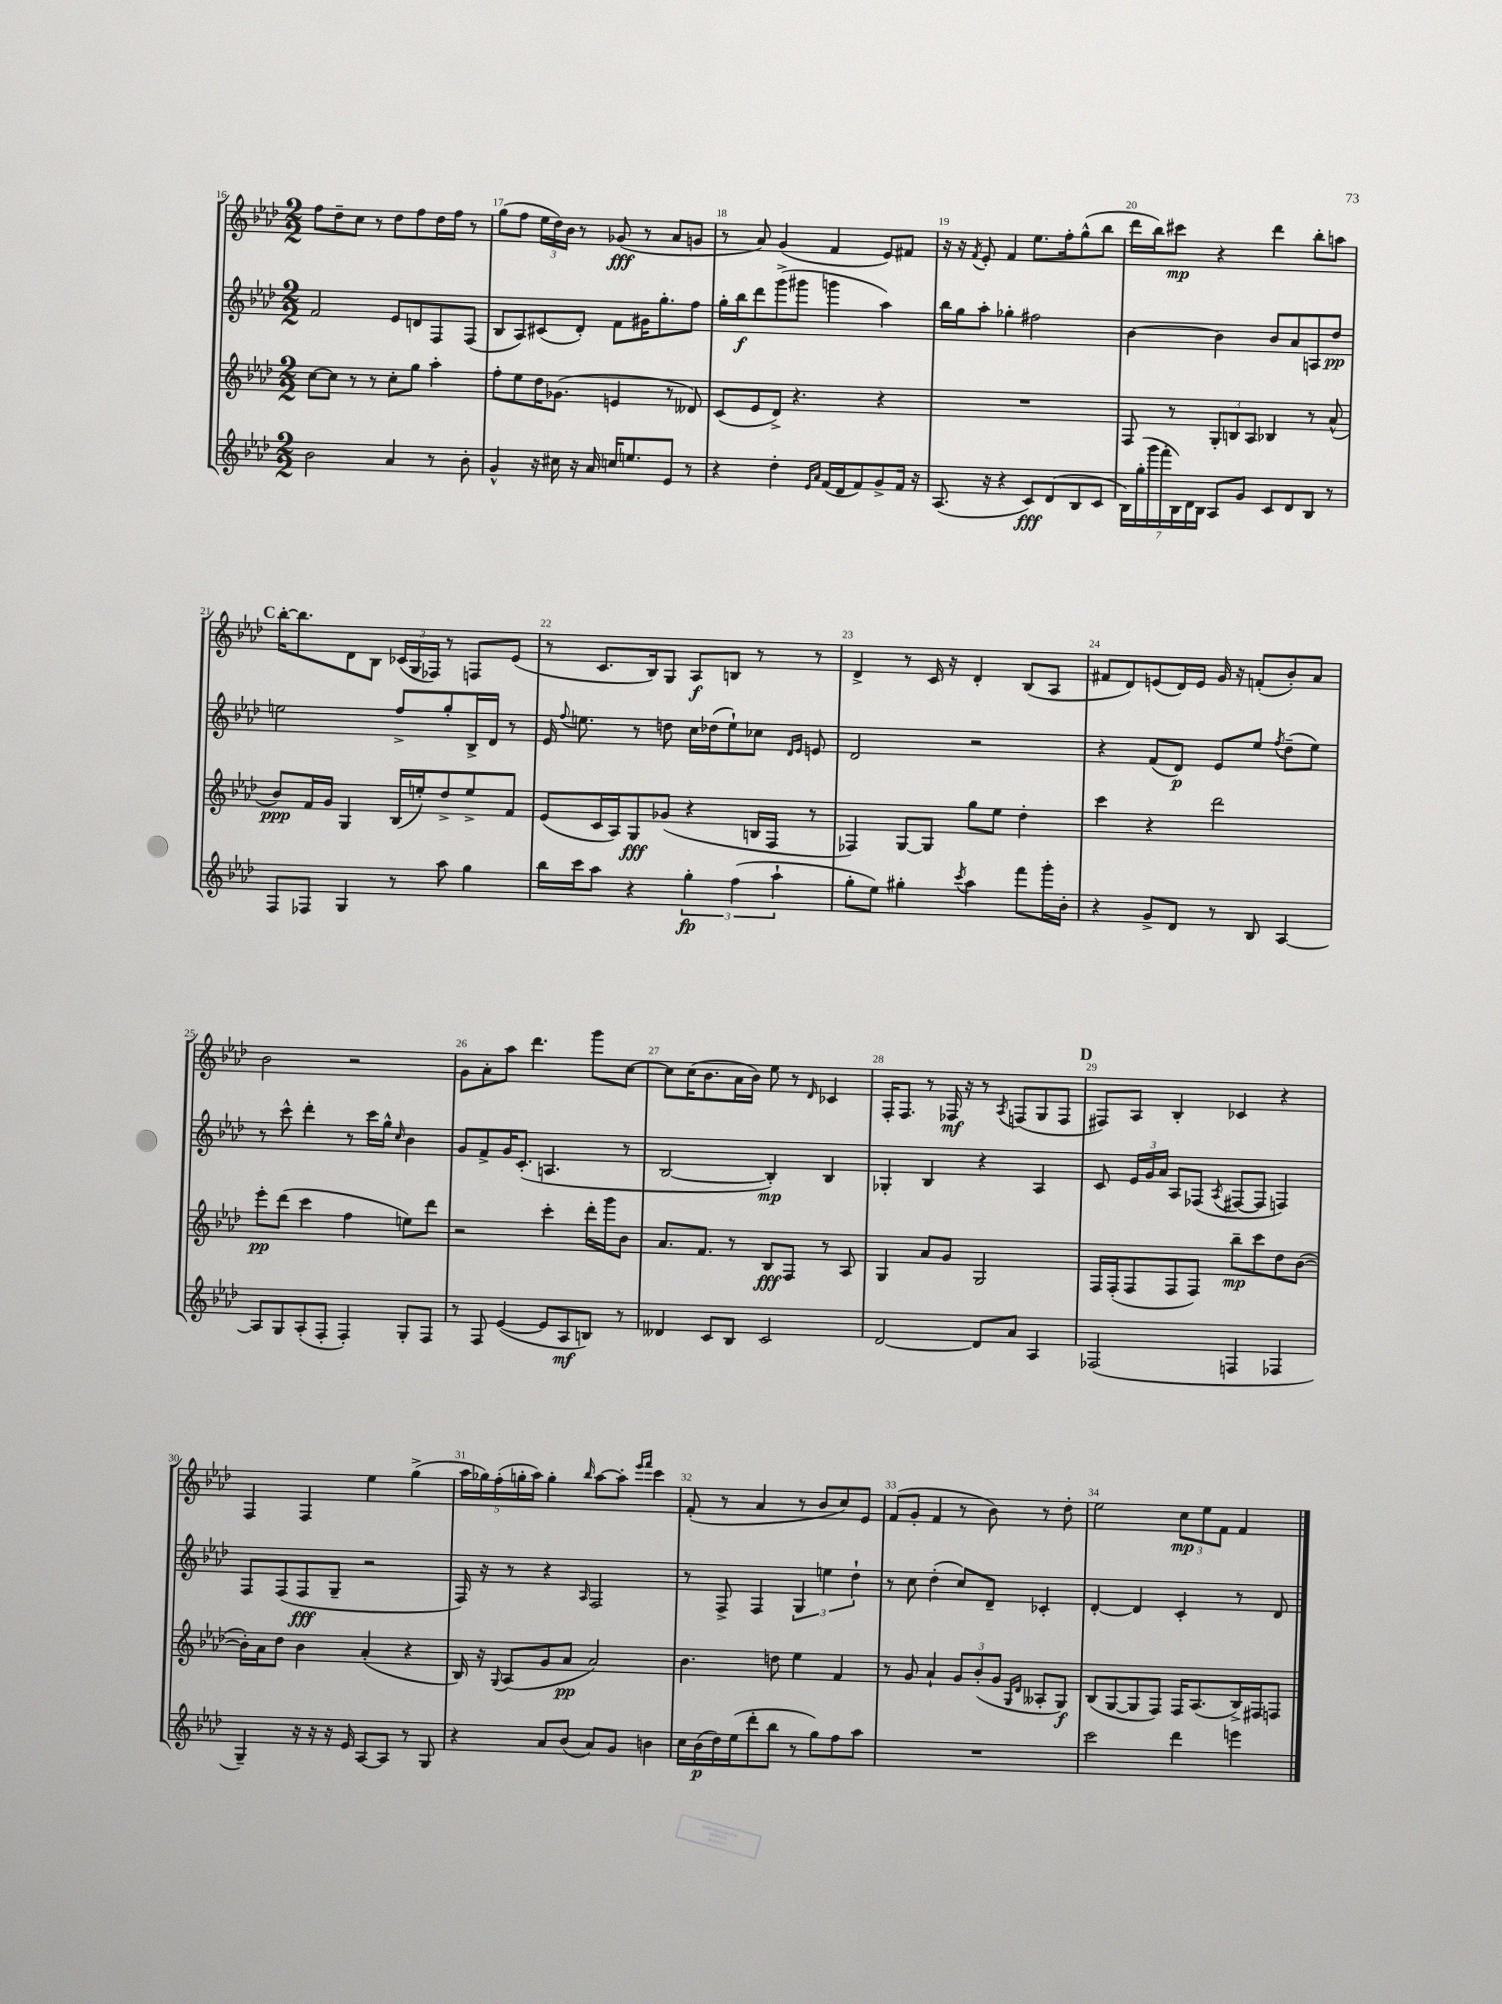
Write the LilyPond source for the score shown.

<<
\new StaffGroup <<
\new Staff = "s0" {
    \clef treble \key aes \major \numericTimeSignature \time 2/2
    \autoBeamOff f''8[ des''8-- c''8] r8 des''8[ f''8 des''16 f''16] r8 |
    g''8[( f''8] \tuplet 3/2 { ees''16[ des''16) bes'16] } r8 ges'8\fff( r8 aes'8[ g'8] |
    r8 aes'8) g'4( f'4 ees'8[) fis'8] |
    r16 r16 \acciaccatura { f'8 } ees'8-. f'4 ees''8.[ f''16-. g''8-^( bes''8] |
    des'''16[ bes''16) cis'''8]\mp r4 des'''4 bes''8[-. a''8] |
    \mark \markup { \bold "C" } bes''16[~-. bes''8. des'8 bes8] \tuplet 3/2 { ces'16[( g16 fes16]) } r8 f8[ ees'8]( |
    r8 c'8.[ bes16) g8] aes8[\f b8] r8 r8 |
    des'4-> r8 c'16 r16 des'4-. bes8[( aes8] |
    fis'8[ des'8) e'8( des'16) e'16] g'16 r16 f'8[-.( bes'8-.) aes'8] |
    bes'2 r2 |
    g'8[ aes'8-. aes''8] des'''4. g'''8[ c''8]~ |
    c''8[ c''16( bes'8. aes'16 bes'16]) ees''8 r8 \grace { des'16 } ces'4 |
    f16[-. f8.] r8 fes16\mf r16 r8 \acciaccatura { aes8 } f8[( g8 f8] |
    \mark \markup { \bold "D" } fis8[) aes8] bes4-. ces'4 r4 |
    f4 f4 ees''4 g''4->( |
    \tuplet 5/4 { aes''16[ ges''16) f''16-.( g''16-. aes''16]) } g''4-. \grace { bes''16 } aes''8[~ aes''8]-. \grace { ees'''16[ f'''16] } c'''4 |
    f'8-.( r8 aes'4 r8 bes'8[ c''8) ees'8] |
    f'8[( g'8]-. f'4 r8 bes'8) r8 des''8-. |
    ees''2 \tuplet 3/2 { c''8[\mp ees''8 f'8] } f'4 \bar "|." |
}
\new Staff = "s1" {
    \clef treble \key aes \major \numericTimeSignature \time 2/2
    \autoBeamOff f'2 ees'8[ d'8 f8 f8]( |
    bes8[ aes8) cis'8( des'8]-.) f'8[ gis'16 g''8.-. f''8] |
    g''16[-. bes''16\f des'''8 g'''8->( gis'''8] g'''4 aes''4) |
    bes''16[ g''16 aes''8]-. ges''4-. fis''2 |
    bes'4~ bes'4 bes'8[ aes'8 a8 des''8]\pp |
    \mark \markup { \bold "C" } e''2 f''8[-> g''8-. bes16-> des'16] r8 |
    ees'16 \appoggiatura { f''8 } e''8. r8 d''8 c''16[ des''16( e''8-!) ces''8] \grace { des'16[ ees'16] } e'8 |
    des'2 r2 |
    r4 f'8[( des'8]\p) ees'8[ ees''8] \acciaccatura { f''8 } des''8[--( ees''8]) |
    r8 c'''8-^ des'''4-. r8 c'''16[ g''16]-^ \grace { c''16 } bes'4 |
    g'8[ f'8-> g'16 c'8.]-.( a4. r8 |
    bes2~ bes4-.\mp) bes4 |
    ges4-. bes4 r4 aes4 |
    \mark \markup { \bold "D" } c'8 \tuplet 3/2 { ees'16[ g'16 aes'16] } aes8[ fes8]( \acciaccatura { aes8 } fis8[~ fis8] f4) |
    f8[ f8( f8\fff g8]-- r2 |
    f16) r16 r8 r4 \grace { aes16 } f2 |
    r8 f8-> f4 \tuplet 3/2 { g4 e''4 des''4-! } |
    r8 c''8 des''4-.( c''8[) des'8]-- ces'4-. |
    des'4~-. des'4 c'4-. r8 des'8 \bar "|." |
}
\new Staff = "s2" {
    \clef treble \key aes \major \numericTimeSignature \time 2/2
    \autoBeamOff c''8[~ c''8] r8 r8 c''8[-. g''8] aes''4-. |
    f''8[-. ees''8 des''16 ges'8.]( e'4 r8 deses'8) |
    c'8[( ees'8 des'8]->) r4. r4 |
    R1 |
    f8 r8 \tuplet 3/2 { g8[-. b8 aes8] } bes4 r8 aes'8-^( |
    \mark \markup { \bold "C" } bes'8[\ppp) f'16 g'16] g4 bes16[( e''16-.) des''8-> e''8-> f'8] |
    ees'8[( c'16 aes16) g8\fff ges'8]( r4 b16[ f16] r8 |
    fes4) g8[~ g8] g''8[ ees''8] des''4-. |
    c'''4 r4 des'''2 |
    ees'''8[-.\pp des'''8]( c'''4 f''4 e''8[) des'''8] |
    r2 c'''4-. des'''16[-. g'''16 bes'8] |
    aes'8.[ f'8.] r8 bes8[\fff f8] r8 aes8 |
    g4 aes'8[ g'8] g2 |
    \mark \markup { \bold "D" } f16[ f16-.( f8 f8 f8]) bes''8[--\mp c'''8 des''8 bes'8]~( |
    bes'16[-.) aes'16 des''8] bes'4 aes'4-.( r4 |
    bes16) r16 \appoggiatura { g8 } aes8[( g'8 aes'8]\pp aes'2) |
    bes'4. d''8 ees''4 f'4 |
    r8 g'8 aes'4-! \tuplet 3/2 { g'8[ bes'8-.( g'8] } \grace { g16[ des'16] } aeses8[-. g8]\f) |
    bes8[( g8~ g8 f8]) f16[ aes8.( bes16->) fis16 f8] \bar "|." |
}
\new Staff = "s3" {
    \clef treble \key aes \major \numericTimeSignature \time 2/2
    \autoBeamOff bes'2 aes'4 r8 bes'8-. |
    g'4-^ r16 cis''16 r16 aes'16 c''16[ e''8. ees'8] r8 |
    r4 des''4-. \grace { ees'16[ aes'16] } f'16[( des'16 f'8) g'8-> f'16] r16 |
    aes8.( r16 r4 c'8[\fff) des'8( bes8 c'8] |
    \tuplet 7/4 { bes16[) g''16-.( g'''16 f'''16-. bes16) des'16 bes16] } aes8[ g'8] c'8[ des'8 bes8] r8 |
    \mark \markup { \bold "C" } f8[ fes8] g4 r8 aes''8 g''4 |
    bes''16[ c'''16 aes''8] r4 \tuplet 3/2 { g''4-.\fp f''4( aes''4-! } |
    g''8[-. ees''8]) gis''4-. \acciaccatura { c'''8 } aes''4 f'''8[ g'''16-. bes'16]-. |
    r4 g'8[-> des'8] r8 bes8 aes4~ |
    aes8[ g8 aes8-.( f8]-. f4-.) g8[-. f8] |
    r8 f8 ees'4~( ees'8[ aes8\mf b8]) r8 |
    deses'4 c'8[ bes8] c'2 |
    des'2~ des'8[ aes'8] aes4 |
    \mark \markup { \bold "D" } fes2( f4 fes4 |
    g4--) r16 r16 r16 ees'16 aes8[~ aes8] r8 g8 |
    r4 aes'8[ bes'8]( aes'8[) g'8] b'4 |
    c''16[ bes'16\p( des''16) ees''16( des'''8-. bes''8] r8 g''8[) f''8 aes''8] |
    R1 |
    c'''2 des'''4 e'''4 \bar "|." |
}
>>
>>
\layout { \context { \Score currentBarNumber = #16 \override BarNumber.break-visibility = ##(#f #t #t) barNumberVisibility = #all-bar-numbers-visible } }
